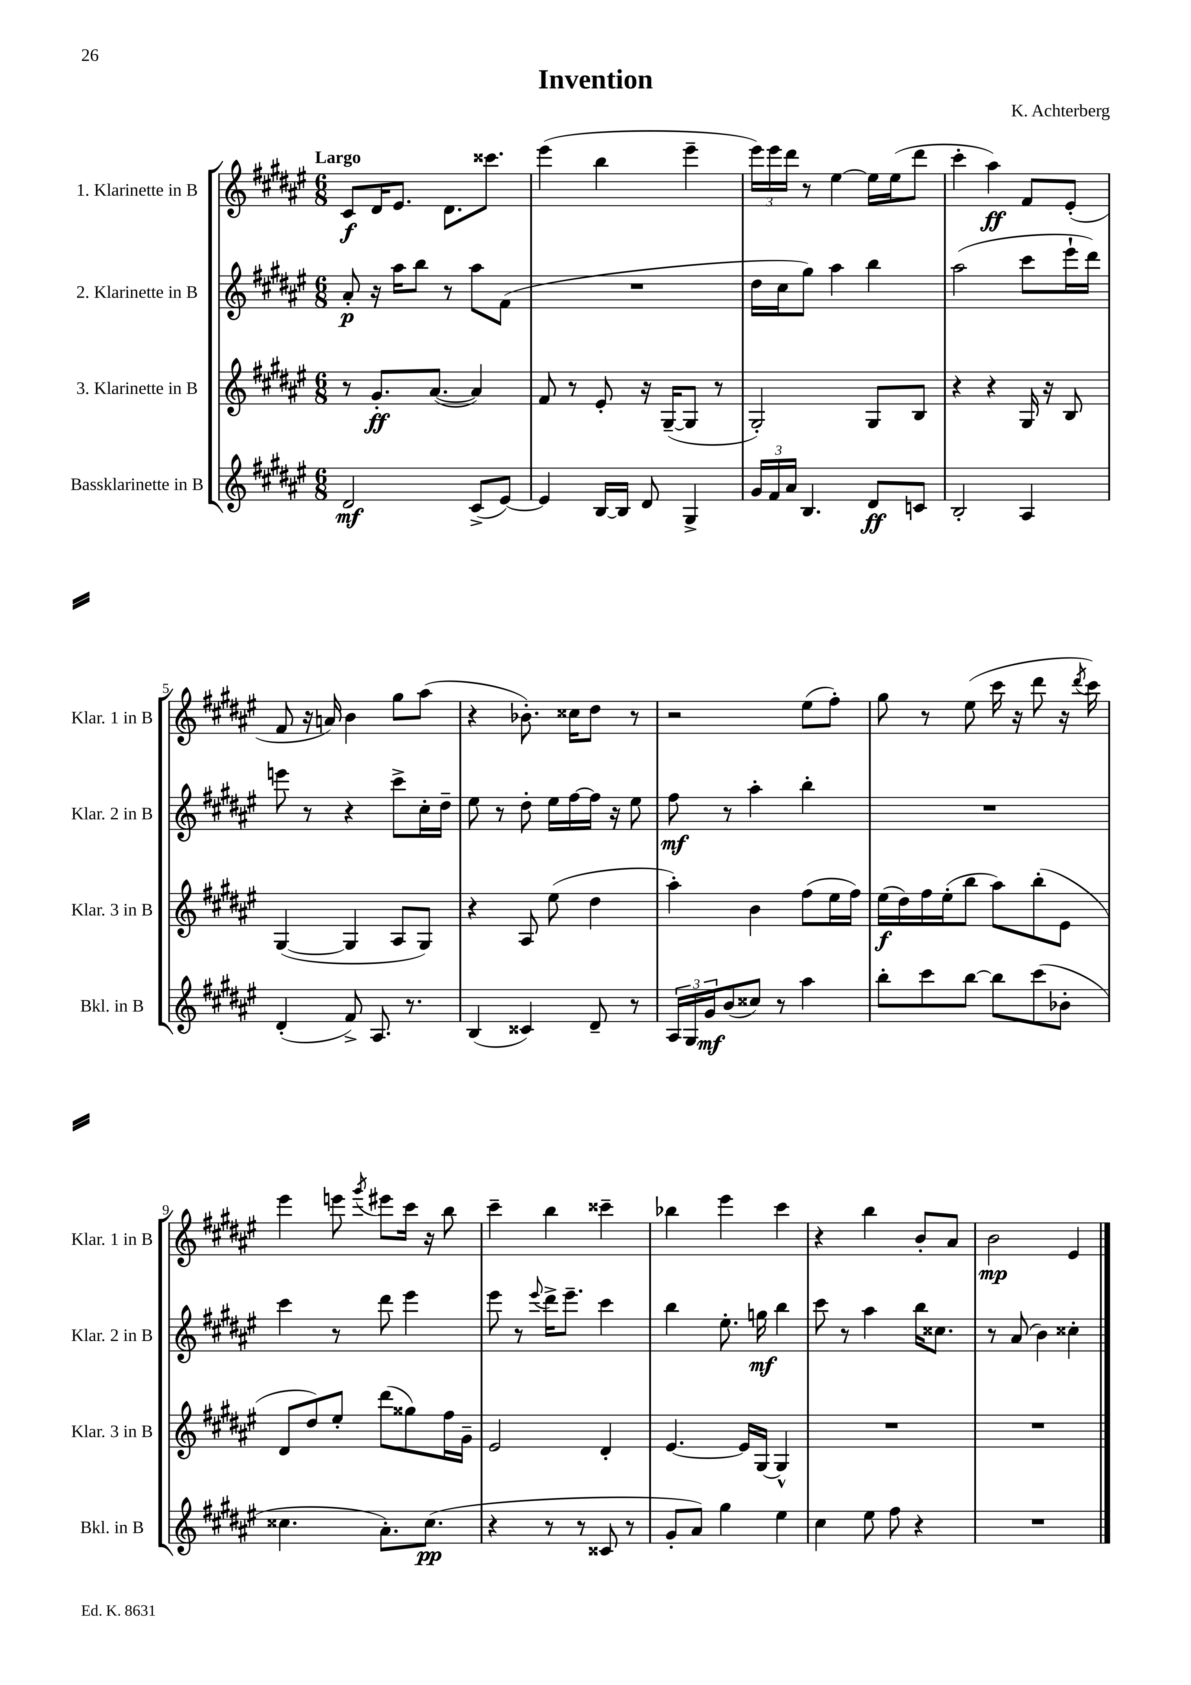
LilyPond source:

\header { title = "Invention" composer = "K. Achterberg" }
<<
\new StaffGroup <<
\new Staff = "s0" \with { instrumentName = "1. Klarinette in B" shortInstrumentName = "Klar. 1 in B" } {
    \clef treble \key fis \major \numericTimeSignature \time 6/8 \tempo "Largo"
    cis'8\f dis'16 eis'8. dis'8. cisis'''8. |
    eis'''4( b''4 eis'''4-- |
    \tuplet 3/2 { eis'''16) eis'''16 dis'''16 } r8 eis''4~ eis''16 eis''16( dis'''8 |
    cis'''4-. ais''4\ff) fis'8 eis'8-.( |
    fis'8 r16 a'16) b'4 gis''8 ais''8( |
    r4 bes'8.-.) cisis''16 dis''8 r8 |
    r2 eis''8( fis''8-.) |
    gis''8 r8 eis''8( cis'''16 r16 dis'''8 r16 \acciaccatura { dis'''8 } cis'''16) |
    eis'''4 e'''8 \acciaccatura { gis'''8 } eis'''8 cis'''16 r16 b''8 |
    cis'''4-- b''4 cisis'''4-- |
    bes''4 eis'''4 cis'''4 |
    r4 b''4 b'8-. ais'8 |
    b'2\mp eis'4 \bar "|." |
}
\new Staff = "s1" \with { instrumentName = "2. Klarinette in B" shortInstrumentName = "Klar. 2 in B" } {
    \clef treble \key fis \major \numericTimeSignature \time 6/8
    ais'8-.\p r16 ais''16 b''8 r8 ais''8 fis'8( |
    R2. |
    dis''16 cis''16 gis''8) ais''4 b''4 |
    ais''2( cis'''8 eis'''16-! dis'''16) |
    e'''8 r8 r4 cis'''8-> cis''16-. dis''16-- |
    eis''8 r8 dis''8-. eis''16 fis''16~ fis''16 r16 eis''8 |
    fis''8\mf r8 ais''4-. b''4-. |
    R2. |
    cis'''4 r8 dis'''8 eis'''4 |
    eis'''8 r8 \appoggiatura { eis'''8 } dis'''16-> eis'''8.-- cis'''4 |
    b''4 eis''8.-. g''16\mf b''4 |
    cis'''8 r8 ais''4 b''16 cisis''8. |
    r8 ais'8( b'4) cisis''4-. \bar "|." |
}
\new Staff = "s2" \with { instrumentName = "3. Klarinette in B" shortInstrumentName = "Klar. 3 in B" } {
    \clef treble \key fis \major \numericTimeSignature \time 6/8
    r8 gis'8.-.\ff ais'8.~( ais'4) |
    fis'8 r8 eis'8-. r16 gis16~--( gis8 r8 |
    gis2-.) gis8 b8 |
    r4 r4 gis16 r16 b8 |
    gis4~( gis4 ais8 gis8) |
    r4 ais8 eis''8( dis''4 |
    ais''4-.) b'4 fis''8( eis''16 fis''16) |
    eis''16\f( dis''16) fis''16 eis''16-.( b''8 ais''8) b''8-.( eis'8 |
    dis'8 dis''8) eis''8-. dis'''8( gisis''8) fis''16 gis'16-- |
    eis'2 dis'4-. |
    eis'4.~ eis'16 gis16~ gis4-^ |
    R2. |
    R2. \bar "|." |
}
\new Staff = "s3" \with { instrumentName = "Bassklarinette in B" shortInstrumentName = "Bkl. in B" } {
    \clef treble \key fis \major \numericTimeSignature \time 6/8
    dis'2\mf cis'8->( eis'8~) |
    eis'4 b16~ b16 dis'8 gis4-> |
    \tuplet 3/2 { gis'16 fis'16 ais'16 } b4. dis'8\ff c'8 |
    b2-. ais4 |
    dis'4-.( fis'8->) ais8. r8. |
    b4( cisis'4) dis'8-- r8 |
    \tuplet 3/2 { ais16 gis16 gis'16\mf } b'8( cisis''8) r8 ais''4 |
    b''8-. cis'''8 b''8~ b''8 cis'''8( bes'8-. |
    cisis''4. ais'8.-.) cisis''8.\pp( |
    r4 r8 r8 cisis'8 r8 |
    gis'8-. ais'8) gis''4 eis''4 |
    cis''4 eis''8 fis''8 r4 |
    R2. \bar "|." |
}
>>
>>
